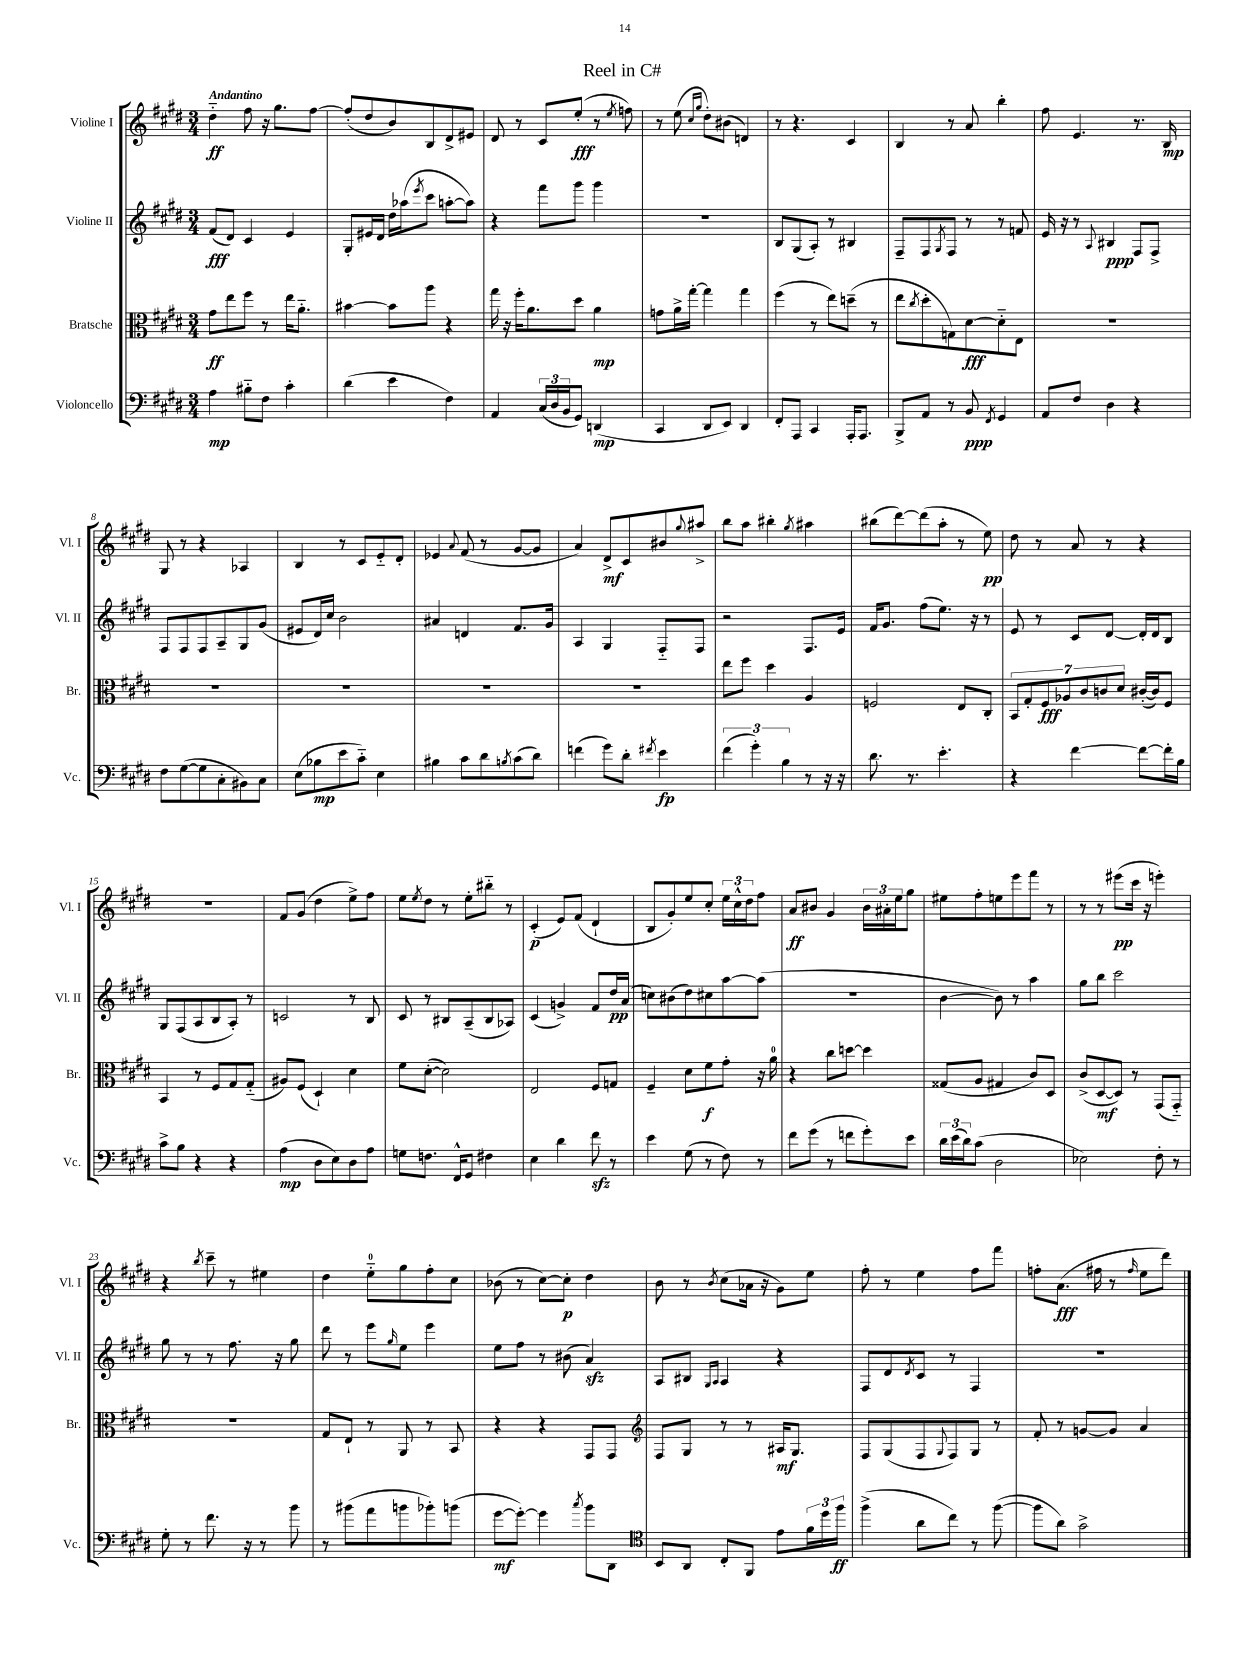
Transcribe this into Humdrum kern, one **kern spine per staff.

**kern	**kern	**kern	**kern
*staff4	*staff3	*staff2	*staff1
*clefF4	*clefC3	*clefG2	*clefG2
*k[f#c#g#d#]	*k[f#c#g#d#]	*k[f#c#g#d#]	*k[f#c#g#d#]
*M3/4	*M3/4	*M3/4	*M3/4
4A\	8g#\L	(8f#/L	4dd#'~\
.	8ee\	8d#/J)	.
8B#'~\L	8ff#\J	4c#/	8ff#\
8F#\J	8r	.	16r
.	.	.	8.gg#\L
4c#'\	16ee\LK	4e/	.
.	8.a'~\J	.	.
.	.	.	[8ff#\J
=	=	=	=
(4d#\	[4b#\	8G#'/L	(8ff#'/]L
.	.	16e#/L	8dd#/
.	.	16d#/JJ	.
4e\	8b#\]L	16dd#\LL	8b/)
.	.	(16aa-\J	.
.	.	8qeee/	.
.	8aa\J	8ccc#\J	8B/
4F#\)	4r	[8aa'\L	8d#^/
.	.	8aa\]J)	8e#/J
=	=	=	=
4AA/	16gg#\	4r	8d#/
.	16r	.	.
.	16ff#'\LK	.	8r
.	8.a\	.	.
(24C#/LL	.	8fff#\L	8c#/L
24D#/	.	.	.
24BB/J	.	.	.
8GG#/J)	8dd#\J	8ggg#\J	(8ee'/J
(4DD/	4a\	4ggg#\	8r
.	.	.	8qee/
.	.	.	8ff\)
=	=	=	=
4CC#/	8g\L	2.r	8r
.	16a^\L	.	(8ee\
.	[16gg#'\JJ	.	.
.	.	.	16qqcc#/LL
.	.	.	16qqgg#/JJ
8DD#/L	4gg#\]	.	8dd#'\L)
8EE/J)	.	.	(8b#\J
4DD#/	4gg#\	.	4d/)
=	=	=	=
8FF#'/L	(4ff#\	8B/L	8r
8AAA/J	.	(8G#/	4.r
4CC#/	8r	8A'/J)	.
.	8ee\L)	8r	.
16AAA'/LK	(8dd~\J	4B#/	4c#/
8.AAA/J	.	.	.
.	8r	.	.
=	=	=	=
8BBB^/L	8ee\L	8F#~/L	4B/
.	8qcc#/	.	.
8AA/J	8dd#'\	8F#/	.
.	.	8qG#/	.
8r	8G\)	8F#/J	8r
8BB/	[8d#\	8r	8a/
8qFF#/	.	.	.
4GG#/	8d#'~\]	8r	4bb'\
.	8E\J	8f/	.
=	=	=	=
8AA/L	2.r	16e/	8ff#\
.	.	16r	.
8F#/J	.	8r	4.e/
.	.	8qqA/	.
4D#\	.	4B#/	.
4r	.	8F#/L	8.r
.	.	8F#^/J	.
.	.	.	16B/
=	=	=	=
8F#\L	2.r	8F#/L	8G#/
([8G#\	.	8F#/	8r
8G#\]	.	8F#/	4r
8C#'\	.	8A~/	.
8BB#\)	.	8G#/	4A-/
8C#\J	.	(8g#/J	.
=	=	=	=
(8E\L	2.r	8e#/L	4B/
8B-\	.	16d#/L)	.
.	.	16cc#/JJ	.
8e\	.	2b\	8r
8c#'~\J)	.	.	8c#/L
4E\	.	.	8e'~/
.	.	.	8d#'/J
=	=	=	=
4B#\	2.r	4a#/	4e-/
.	.	.	8qqa/
8c#\L	.	4d/	(8f#/
8d#\	.	.	8r
8qB/	.	.	.
(8c#\	.	8.f#/L	[8g#/L
8d#\J)	.	.	8g#/]J
.	.	16g#/Jk	.
=	=	=	=
(4f\	2.r	4A/	4a/)
8g#\L)	.	4G#/	8d#^/L
8d#'\J	.	.	8c#/
8qf#/	.	.	.
4e\	.	8F#'~/L	8b#/
.	.	.	8qqgg#/
.	.	8F#/J	8aa#^/J
=	=	=	=
(6f#\	8ee\L	2r	8bb\L
.	8ff#\J	.	8aa\J
6g#'\)	.	.	.
.	4dd#\	.	4bb#'\
6B\	.	.	.
.	.	.	8qgg#/
8r	4A/	8.F#/L	4aa#\
16r	.	.	.
16r	.	16e/Jk	.
=	=	=	=
8.d#\	2F/	16f#/LK	(8bb#\L
.	.	8.g#/J	.
.	.	.	[8ddd#\)
8.r	.	.	.
.	.	(8ff#\L	(8ddd#\]
4.e'\	.	8.ee\J)	8aa'\J
.	8E/L	.	8r
.	.	16r	.
.	8C#'/J	8r	8ee\)
=	=	=	=
4r	14BB/L	8e/	8dd#\
.	14G#'/	.	.
.	.	8r	8r
.	14F#/	.	.
.	14A-/	.	.
[4f#\	.	8c#/L	8a/
.	14c#/	.	.
.	14c/	.	.
.	.	[8d#/J	8r
.	14d#/J	.	.
8f#\_L	([16c#'/LL	16d#'/]LL	4r
.	16c#/]J)	16d#/J	.
16f#'\]L	8F#/J	8B/J	.
16B\JJ	.	.	.
=	=	=	=
8c#^\L	4BB/	8G#/L	2.r
8B\J	.	(8F#/	.
4r	8r	8A/	.
.	8F#/L	8B/	.
4r	8G#/	8A'/J)	.
.	(8G#'~/J	8r	.
=	=	=	=
(4A\	8A#/L)	2c/	8f#/L
.	(8F#/J	.	(8g#/J
8D#\L	4D#`/)	.	4dd#\
8E\)	.	.	.
8D#\	4d#\	8r	8ee^\L)
8A\J	.	8B/	8ff#\J
=	=	=	=
8G\L	8f#\L	8c#/	8ee\L
.	.	.	8qee/
8.F\J	([8d#'\J	8r	8dd#\J
.	2d#\])	8B#/L	8r
16FF#^^/LK	.	.	.
8GG#/J	.	(8A~/	8ee'\L
4F#\	.	8B#/	8bb#'~\J
.	.	8A-/J)	8r
=	=	=	=
4E\	2E/	(4c#/	(4c#'/
4d#\	.	4g^/)	8e/L)
.	.	.	(8f#/J
8f#\	8F#/L	8f#/L	4d#`/
8r	8G/J	16dd#/L	.
.	.	(16a/JJ	.
=	=	=	=
4e\	4F#~/	8cc\L)	8B/L
.	.	(8b#\	8g#'/)
(8G#\	8d#\L	8dd#\)	8ee/
8r	8f#\	8cc#\	8cc#'/J
8F#\)	8g#'\J	[8aa\	24ee\LL
.	.	.	24cc#^^\
.	.	.	24dd#\J
8r	16r	(8aa\]J	8ff#\J
.	16a\	.	.
=	=	=	=
8f#\L	4r	2.r	8a/L
(8g#\J	.	.	8b#/J
8r	8cc#\L	.	4g#/
8f\L	[8dd\J	.	.
8g#'\)	4dd\]	.	24b#\LL
.	.	.	24a#'\
.	.	.	24ee\J
8e\J	.	.	8gg#\J
=	=	=	=
24d#\LL	(8G##/L	[4b\	8ee#\L
(24e\	.	.	.
24d#\J)	.	.	.
(8c#\J	8A/J	.	8ff#'\
2D#\	4G#/	8b\])	8ee\
.	.	8r	8eee\
.	8c#/L)	4aa\	8fff#\J
.	8D#/J	.	8r
=	=	=	=
2E-\)	(8c#^/L	8gg#\L	8r
.	[8D#/	8bb\J	8r
.	8D#/]J)	2ccc#\	(8eee#\L
.	8r	.	16ccc#\Jk
.	.	.	16r
8F#'\	(8GG#/L	.	4eee'\)
8r	8GG#'~/J)	.	.
=	=	=	=
8G#'\	2.r	8gg#\	4r
8r	.	8r	.
.	.	.	8qbb/
8.f#\	.	8r	8ccc#~\
.	.	8.ff#\	8r
16r	.	.	.
8r	.	.	4ee#\
.	.	16r	.
8b\	.	8gg#\	.
=	=	=	=
8r	8G#/L	8ddd#\	4dd#\
(8b#\L	8E`/J	8r	.
8a\	8r	8eee\L	8ee'~\L
.	.	16qqgg#/	.
8b\	8AA/	8ee\J	8gg#\
8b-'\)	8r	4eee\	8ff#'\
(8b\J	8BB/	.	8cc#\J
=	=	=	=
[8g#\L	4r	8ee\L	(8b-\
8g#'\_J)	.	8ff#\J	8r
4g#\]	4r	8r	[8cc#\L)
.	.	(8b#\	8cc#'\]J
8qcc#/	.	.	.
8b\L	8GG#/L	4a/)	4dd#\
8DD#\J	8GG#/J	.	.
=	=	=	=
*clefC4	*clefG2	*	*
8BB/L	8F#/L	8A/L	8b\
8AA/J	8G#/J	8B#/J	8r
.	.	16qqG#/LL	.
.	.	16qqA/JJ	8qb/
8C#'/L	8r	4A/	(8cc#\L
8FF#/J	8r	.	16a-\Jk
.	.	.	16r
8e\L	16A#/LK	4r	8g#\L)
.	8.G#/J	.	.
24f#\L	.	.	8ee\J
24dd#\	.	.	.
24ff#\JJ	.	.	.
=	=	=	=
(4ff#^\	8F#/L	8F#/L	8ff#'\
.	(8G#/	8d#/	8r
.	.	8qd#/	.
8a\L	8F#/	8c#/J	4ee\
.	8qqG#/	.	.
8cc#\J)	8F#/)	8r	.
8r	8G#/J	4F#/	8ff#\L
([8ff#\	8r	.	8fff#\J
=	=	=	=
8ff#\]L	8f#'/	2.r	8ff'\L
8a\J)	8r	.	(8.a\J
2g#^\	[8g/L	.	.
.	.	.	16ff#\
.	8g/]J	.	8r
.	.	.	16qqff#/
.	4a/	.	8ee\L
.	.	.	8ddd#\J)
==	==	==	==
*-	*-	*-	*-
